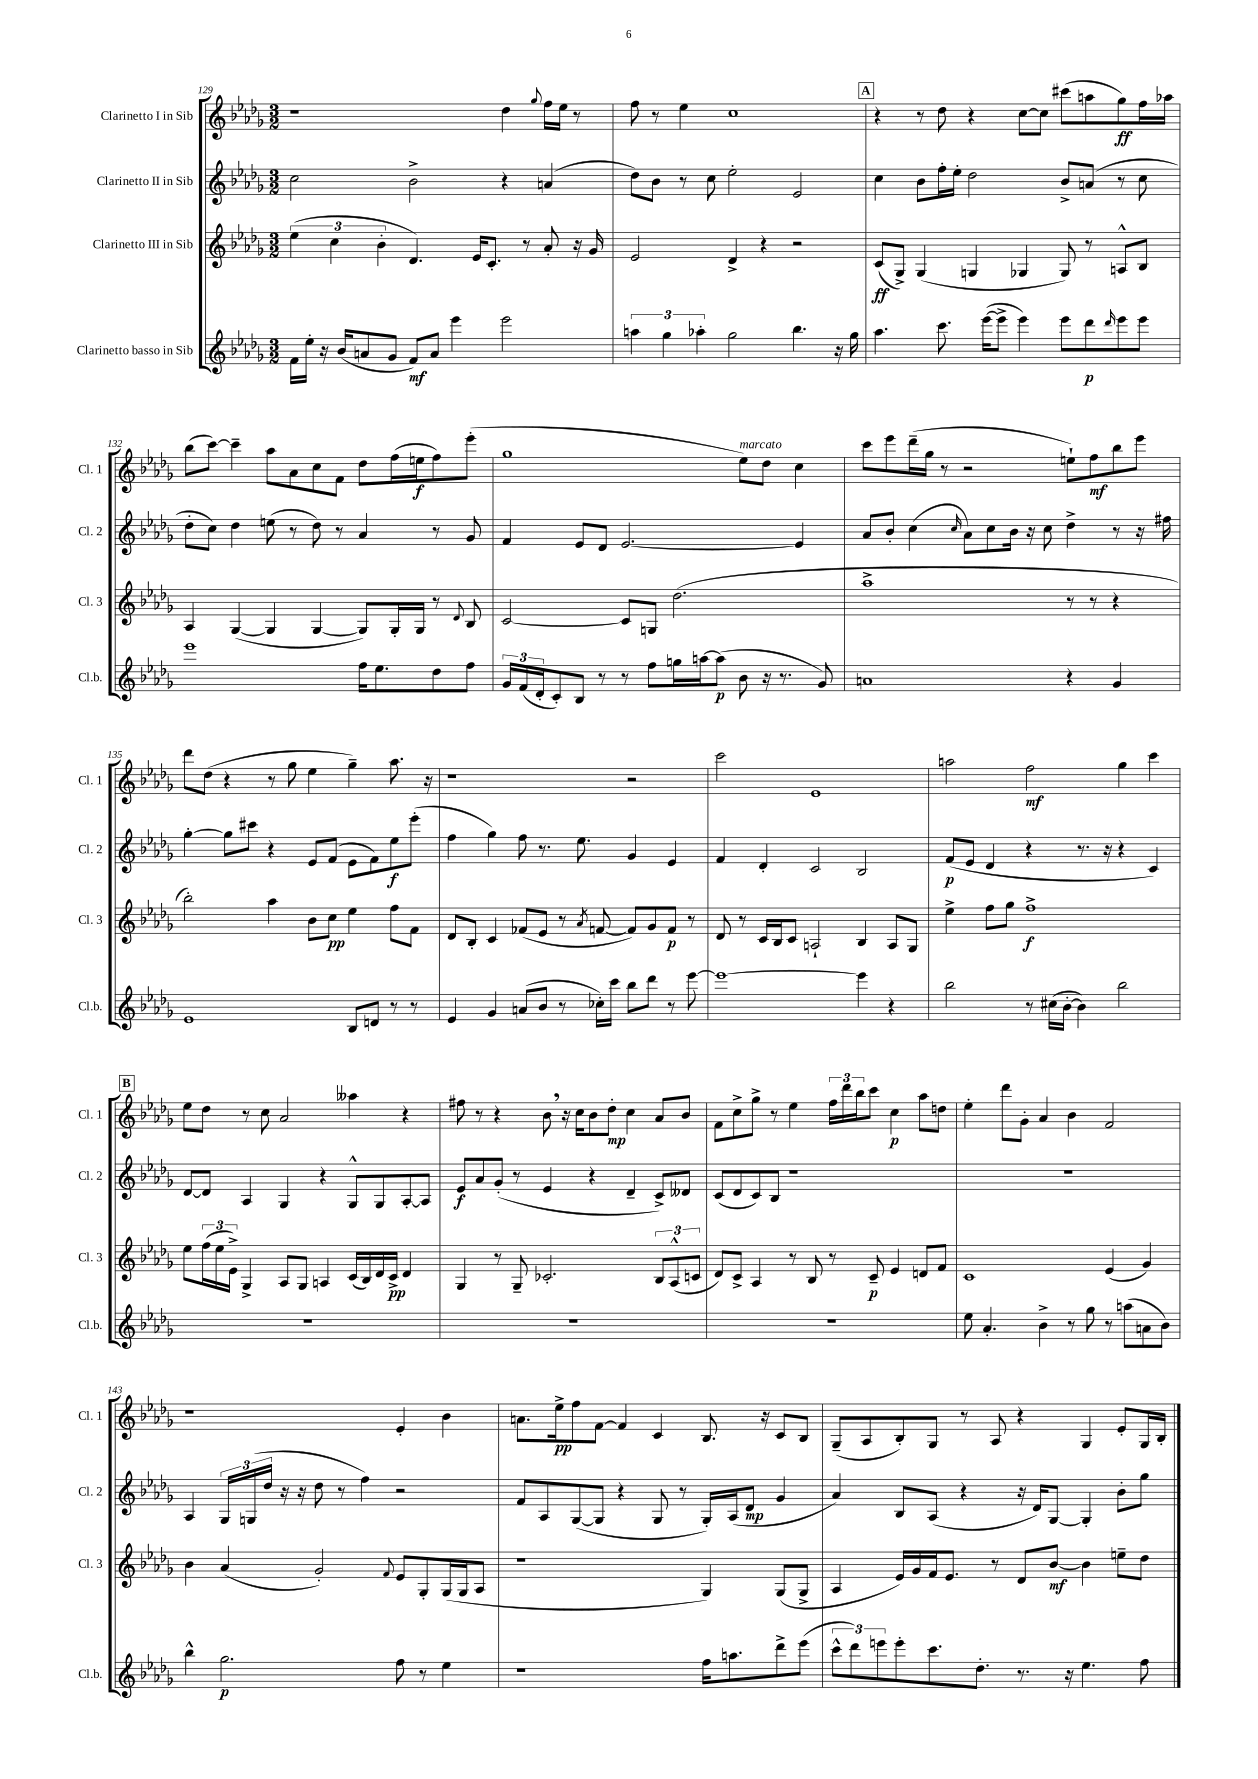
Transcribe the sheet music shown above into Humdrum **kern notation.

**kern	**dynam	**kern	**dynam	**kern	**dynam	**kern	**dynam
*part4	*part4	*part3	*part3	*part2	*part2	*part1	*part1
*staff4	*staff4	*staff3	*staff3	*staff2	*staff2	*staff1	*staff1
*I"Clarinetto basso in Sib	*	*I"Clarinetto III in Sib	*	*I"Clarinetto II in Sib	*	*I"Clarinetto I in Sib	*
*I'Cl.b.	*	*I'Cl. 3	*	*I'Cl. 2	*	*I'Cl. 1	*
*clefG2	*	*clefG2	*	*clefG2	*	*clefG2	*
*k[b-e-a-d-g-]	*	*k[b-e-a-d-g-]	*	*k[b-e-a-d-g-]	*	*k[b-e-a-d-g-]	*
*M3/2	*	*M3/2	*	*M3/2	*	*M3/2	*
=129	=129	=129	=129	=129	=129	=129	=129
16f\LL	.	(6ee-\	.	2cc\	.	1r	.
16ee-'\JJ	.	.	.	.	.	.	.
16r	.	.	.	.	.	.	.
.	.	6cc\	.	.	.	.	.
(16b-/KL	.	.	.	.	.	.	.
8an/	.	.	.	.	.	.	.
.	.	6b-'\	.	.	.	.	.
8g-/J	.	.	.	.	.	.	.
8f/L)	mf	4.d-/)	.	2b-^\	.	.	.
8a/J	.	.	.	.	.	.	.
4eee-\	.	.	.	.	.	.	.
.	.	16e-/KL	.	.	.	.	.
.	.	8.c'/J	.	.	.	.	.
2eee-\	.	.	.	4r	.	4dd-\	.
.	.	8r	.	.	.	.	.
.	.	.	.	.	.	8qqgg-/	.
.	.	8a-'/	.	(4an/	.	16ff\LL	.
.	.	.	.	.	.	16ee-\JJ	.
.	.	16r	.	.	.	8r	.
.	.	16g-/	.	.	.	.	.
=130	=130	=130	=130	=130	=130	=130	=130
6aan\	.	2e-/	.	8dd-\L)	.	8ff\	.
.	.	.	.	8b-\J	.	8r	.
6gg-\	.	.	.	.	.	.	.
.	.	.	.	8r	.	4ee-\	.
6aa-X'\	.	.	.	.	.	.	.
.	.	.	.	8cc\	.	.	.
2gg-\	.	4d-^/	.	2ee-'\	.	1cc	.
.	.	4r	.	.	.	.	.
4.bb-\	.	2r	.	2e-/	.	.	.
16r	.	.	.	.	.	.	.
16gg-\	.	.	.	.	.	.	.
!!LO:REH:place=s1:t=A
=131	=131	=131	=131	=131	=131	=131	=131
4.aa-\	.	(8c/L	ff	4cc\	.	4r	.
.	.	8G-^/J)	.	.	.	.	.
.	.	(4G-/	.	8b-\L	.	8r	.
8.ccc\	.	.	.	16ff'\L	.	8dd-\	.
.	.	.	.	16ee-'\JJ	.	.	.
.	.	4Gn/	.	2dd-\	.	4r	.
([16eee-\KL	.	.	.	.	.	.	.
8eee-^\J]	.	.	.	.	.	.	.
4eee-\)	.	4G-X/	.	.	.	[8cc\L	.
.	.	.	.	.	.	8cc\J]	.
8eee-\L	.	8G-/)	.	8b-^/L	.	(8ccc#X\L	.
8ddd-\	p	8r	.	(8an/J	.	8aan\	.
16qqddd-/	.	.	.	.	.	.	.
8eee-\	.	8An^^/L	.	8r	.	8gg-\)	ff
8eee-\J	.	8B-/J	.	8cc\	.	16ff\L	.
.	.	.	.	.	.	16aa-X\JJ	.
!!LO:LB:g=z
=132	=132	=132	=132	=132	=132	=132	=132
1eee-	.	4A-/	.	8dd-'\L	.	(8bb-\L	.
.	.	.	.	8cc\J)	.	[8ccc\J)	.
.	.	([4G-/	.	4dd-\	.	4ccc~\]	.
.	.	4G-/]	.	(8een\	.	8aa-\L	.
.	.	.	.	8r	.	8a-\	.
.	.	[4G-/	.	8dd-\)	.	8cc\	.
.	.	.	.	8r	.	8f\J	.
16ff\KL	.	8G-/L])	.	4a-/	.	8dd-\L	.
8.ee-\	.	.	.	.	.	.	.
.	.	16G-'/L	.	.	.	(16ff\L	.
.	.	16G-/JJ	.	.	.	16een\J	f
8dd-\	.	8r	.	8r	.	8ff\)	.
.	.	8qqd-/	.	.	.	.	.
8ff\J	.	8B-/	.	8g-/	.	(8eee-'\J	.
=133	=133	=133	=133	=133	=133	=133	=133
24g-/LL	.	[2c/	.	4f/	.	1gg-	.
(24f/	.	.	.	.	.	.	.
24d-'/J	.	.	.	.	.	.	.
8c'/)	.	.	.	.	.	.	.
8B-/J	.	.	.	8e-/L	.	.	.
8r	.	.	.	8d-/J	.	.	.
8r	.	8c/L]	.	[2.e-/	.	.	.
8ff\L	.	8Gn/J	.	.	.	.	.
16ggn\L	.	(2.dd-\	.	.	.	.	.
[16aan\J	.	.	.	.	.	.	.
(8aa\J]	p	.	.	.	.	.	.
!	!	!	!	!	!	!LO:TX:a:i:t=marcato	!
8b-\	.	.	.	.	.	8ee-\L)	.
16r	.	.	.	.	.	8dd-\J	.
8.r	.	.	.	.	.	.	.
.	.	.	.	4e-/]	.	4cc\	.
8g-/)	.	.	.	.	.	.	.
=134	=134	=134	=134	=134	=134	=134	=134
1an	.	1aa-^	.	8a-/L	.	8ccc\L	.
.	.	.	.	8b-'/J	.	8eee-\	.
.	.	.	.	(4cc\	.	(16ddd-~\L	.
.	.	.	.	.	.	16gg-\JJ	.
.	.	.	.	.	.	8r	.
.	.	.	.	16qqcc/	.	.	.
.	.	.	.	8a-\L)	.	2r	.
.	.	.	.	8cc\	.	.	.
.	.	.	.	16b-\Jk	.	.	.
.	.	.	.	16r	.	.	.
.	.	.	.	8cc\	.	.	.
4r	.	8r	.	4dd-^\	.	8een`\L)	.
.	.	8r	.	.	.	8ff\	mf
4g-/	.	4r	.	8r	.	8bb-\	.
.	.	.	.	16r	.	8eee-\J	.
.	.	.	.	16ff#X\	.	.	.
!!LO:LB:g=z
=135	=135	=135	=135	=135	=135	=135	=135
1e-	.	2bb-'\)	.	[4gg-'\	.	8ddd-\L	.
.	.	.	.	.	.	(8dd-\J	.
.	.	.	.	8gg-\L]	.	4r	.
.	.	.	.	8ccc#X\J	.	.	.
.	.	4aa-\	.	4r	.	8r	.
.	.	.	.	.	.	8gg-\	.
.	.	8b-\L	.	8e-/L	.	4ee-\	.
.	.	8cc\J	pp	(8f/J	.	.	.
8B-/L	.	4ee-\	.	8e-\L	.	4gg-~\)	.
8dn/J	.	.	.	8f\)	.	.	.
8r	.	8ff\L	.	8ee-\	f	8.aa-\	.
8r	.	8f\J	.	(8eee-'\J	.	.	.
.	.	.	.	.	.	16r	.
=136	=136	=136	=136	=136	=136	=136	=136
4e-/	.	8d-/L	.	4ff\	.	1r	.
.	.	8B-'/J	.	.	.	.	.
4g-/	.	4c/	.	4gg-\)	.	.	.
(8an/L	.	(8f-X/L	.	8ff\	.	.	.
8b-/J	.	8e-/J	.	8.r	.	.	.
8r	.	8r	.	.	.	.	.
.	.	.	.	8.ee-\	.	.	.
.	.	8qa-/	.	.	.	.	.
16cc-X'\LL)	.	[8fn/	.	.	.	.	.
16ccc\JJ	.	.	.	.	.	.	.
8bb-\L	.	8f/L])	.	4g-/	.	2r	.
8ddd-\J	.	8g-/	.	.	.	.	.
8r	.	8f/J	p	4e-/	.	.	.
[8eee-\	.	8r	.	.	.	.	.
=137	=137	=137	=137	=137	=137	=137	=137
1eee-_	.	8d-/	.	4f/	.	2ccc\	.
.	.	8r	.	.	.	.	.
.	.	16c/LL	.	4d-'/	.	.	.
.	.	16B-/J	.	.	.	.	.
.	.	8c/J	.	.	.	.	.
.	.	2An`/	.	2c/	.	1e-	.
4eee-\]	.	4B-/	.	2B-/	.	.	.
4r	.	8A/L	.	.	.	.	.
.	.	8G-/J	.	.	.	.	.
=138	=138	=138	=138	=138	=138	=138	=138
2bb-\	.	4ee-^\	.	(8f/L	p	2aan\	.
.	.	.	.	8e-/J	.	.	.
.	.	8ff\L	.	4d-/	.	.	.
.	.	8gg-\J	.	.	.	.	.
8r	.	1ff^	f	4r	.	2ff\	mf
(16cc#X\LL	.	.	.	.	.	.	.
[16b-'\JJ	.	.	.	.	.	.	.
4b-\])	.	.	.	8.r	.	.	.
.	.	.	.	16r	.	.	.
2bb-\	.	.	.	4r	.	4gg-\	.
.	.	.	.	4c/)	.	4ccc\	.
!!LO:LB:g=z
!!LO:REH:place=s1:t=B
=139	=139	=139	=139	=139	=139	=139	=139
1.r	.	8ee-\L	.	[8d-/L	.	8ee-\L	.
.	.	(24ff\L	.	8d-/J]	.	8dd-\J	.
.	.	24ee-\	.	.	.	.	.
.	.	24e-^\JJ)	.	.	.	.	.
.	.	4G-^/	.	4A-/	.	8r	.
.	.	.	.	.	.	8cc\	.
.	.	8A-/L	.	4G-/	.	2a-/	.
.	.	8G-/J	.	.	.	.	.
.	.	4An/	.	4r	.	.	.
.	.	(16c/LL	.	8G-^^/L	.	4aa--X\	.
.	.	16B-/)	.	.	.	.	.
.	.	16d-/	.	8G-/	.	.	.
.	.	16c^/JJ	pp	.	.	.	.
.	.	4d-/	.	[8A-'/	.	4r	.
.	.	.	.	8A-/J]	.	.	.
=140	=140	=140	=140	=140	=140	=140	=140
1.r	.	4G-/	.	8e-/L	f	8ff#X\	.
.	.	.	.	8a-/	.	8r	.
.	.	8r	.	(8g-'/J	.	4r	.
.	.	8G-~/	.	8r	.	.	.
.	.	2.c-X'/	.	4e-/	.	8b-,\	.
.	.	.	.	.	.	16r	.
.	.	.	.	.	.	16cc\KL	.
.	.	.	.	4r	.	8b-\	.
.	.	.	.	.	.	8dd-'\J	mp
.	.	.	.	4d-~/	.	4cc\	.
.	.	12B-/L	.	8c^/L)	.	8a-/L	.
.	.	(12A-^^/	.	.	.	.	.
.	.	.	.	8d--X/J	.	8b-/J	.
.	.	12cn/J	.	.	.	.	.
=141	=141	=141	=141	=141	=141	=141	=141
1.r	.	8d-/L)	.	(8c/L	.	8f\L	.
.	.	8c^/J	.	8d-/	.	8cc^\	.
.	.	4A-/	.	8c/)	.	8gg-^\J	.
.	.	.	.	8B-/J	.	8r	.
.	.	8r	.	1r	.	4ee-\	.
.	.	8B-/	.	.	.	.	.
.	.	8r	.	.	.	24ff\LL	.
.	.	.	.	.	.	24ddd-\	.
.	.	.	.	.	.	24bb-\J	.
.	.	8c~/	p	.	.	8ccc\J	.
.	.	4e-/	.	.	.	4cc\	p
.	.	8dn/L	.	.	.	8aa-\L	.
.	.	8f/J	.	.	.	8ddn\J	.
=142	=142	=142	=142	=142	=142	=142	=142
8ee-\	.	1c	.	1.r	.	4ee-'\	.
4.a-'/	.	.	.	.	.	.	.
.	.	.	.	.	.	8ddd-\L	.
.	.	.	.	.	.	8g-'\J	.
4b-^\	.	.	.	.	.	4a-/	.
8r	.	.	.	.	.	4b-\	.
8gg-\	.	.	.	.	.	.	.
8r	.	(4e-/	.	.	.	2f/	.
(8aan\L	.	.	.	.	.	.	.
8an\	.	4g-/)	.	.	.	.	.
8b-\J)	.	.	.	.	.	.	.
!!LO:LB:g=z
=143	=143	=143	=143	=143	=143	=143	=143
4bb-^^\	.	4b-\	.	4A-/	.	1r	.
2.gg-\	p	(4a-/	.	24G-/LL	.	.	.
.	.	.	.	(24Gn/	.	.	.
.	.	.	.	24dd-/JJ	.	.	.
.	.	.	.	16r	.	.	.
.	.	.	.	16r	.	.	.
.	.	2g-'/)	.	8dd-\	.	.	.
.	.	.	.	8r	.	.	.
.	.	.	.	4ff\)	.	.	.
.	.	8qqf/	.	.	.	.	.
8ff\	.	8e-/L	.	2r	.	4e-'/	.
8r	.	8G-'/	.	.	.	.	.
4ee-\	.	(16G-/L	.	.	.	4b-\	.
.	.	16G-/J	.	.	.	.	.
.	.	8A-/J	.	.	.	.	.
=144	=144	=144	=144	=144	=144	=144	=144
1r	.	1r	.	8f/L	.	8.an\L	.
.	.	.	.	8A-/	.	.	.
.	.	.	.	.	.	16ee-^\k	pp
.	.	.	.	([8G-/	.	8ff\	.
.	.	.	.	8G-/J]	.	[8f\J	.
.	.	.	.	4r	.	4f/]	.
.	.	.	.	8G-/	.	4c/	.
.	.	.	.	8r	.	.	.
16ff\KL	.	4G-/)	.	16G-'/LL)	.	8.B-/	.
8.aan\	.	.	.	(16A-/J	.	.	.
.	.	.	.	8d-/J	mp	.	.
.	.	.	.	.	.	16r	.
8ddd-^\	.	(8G-/L	.	4g-/	.	8c/L	.
(8eee-\J	.	8G-^/J	.	.	.	8B-/J	.
=145	=145	=145	=145	=145	=145	=145	=145
12ccc^^\L	.	4A-/	.	4a-/)	.	(8G-~/L	.
12ddd-\)	.	.	.	.	.	.	.
.	.	.	.	.	.	8A-/	.
12eeen\	.	.	.	.	.	.	.
8eee'\	.	16e-/LL)	.	8B-/L	.	8B-'/)	.
.	.	16g-/	.	.	.	.	.
8.ccc\	.	16f/J	.	(8A-/J	.	8G-/J	.
.	.	8.e-/J	.	.	.	.	.
.	.	.	.	4r	.	8r	.
8.dd-'\J	.	.	.	.	.	.	.
.	.	8r	.	.	.	8A-/	.
8.r	.	8d-/L	.	16r	.	4r	.
.	.	.	.	16d-/KL)	.	.	.
.	.	[8b-/J	mf	[8G-/J	.	.	.
16r	.	.	.	.	.	.	.
4.ee-\	.	4b-\]	.	4G-'/]	.	4G-/	.
.	.	8een~\L	.	8b-'\L	.	8e-'/L	.
8ff\	.	8dd-\J	.	8gg-\J	.	16G-/L	.
.	.	.	.	.	.	16B-'/JJ	.
==	==	==	==	==	==	==	==
*-	*-	*-	*-	*-	*-	*-	*-
